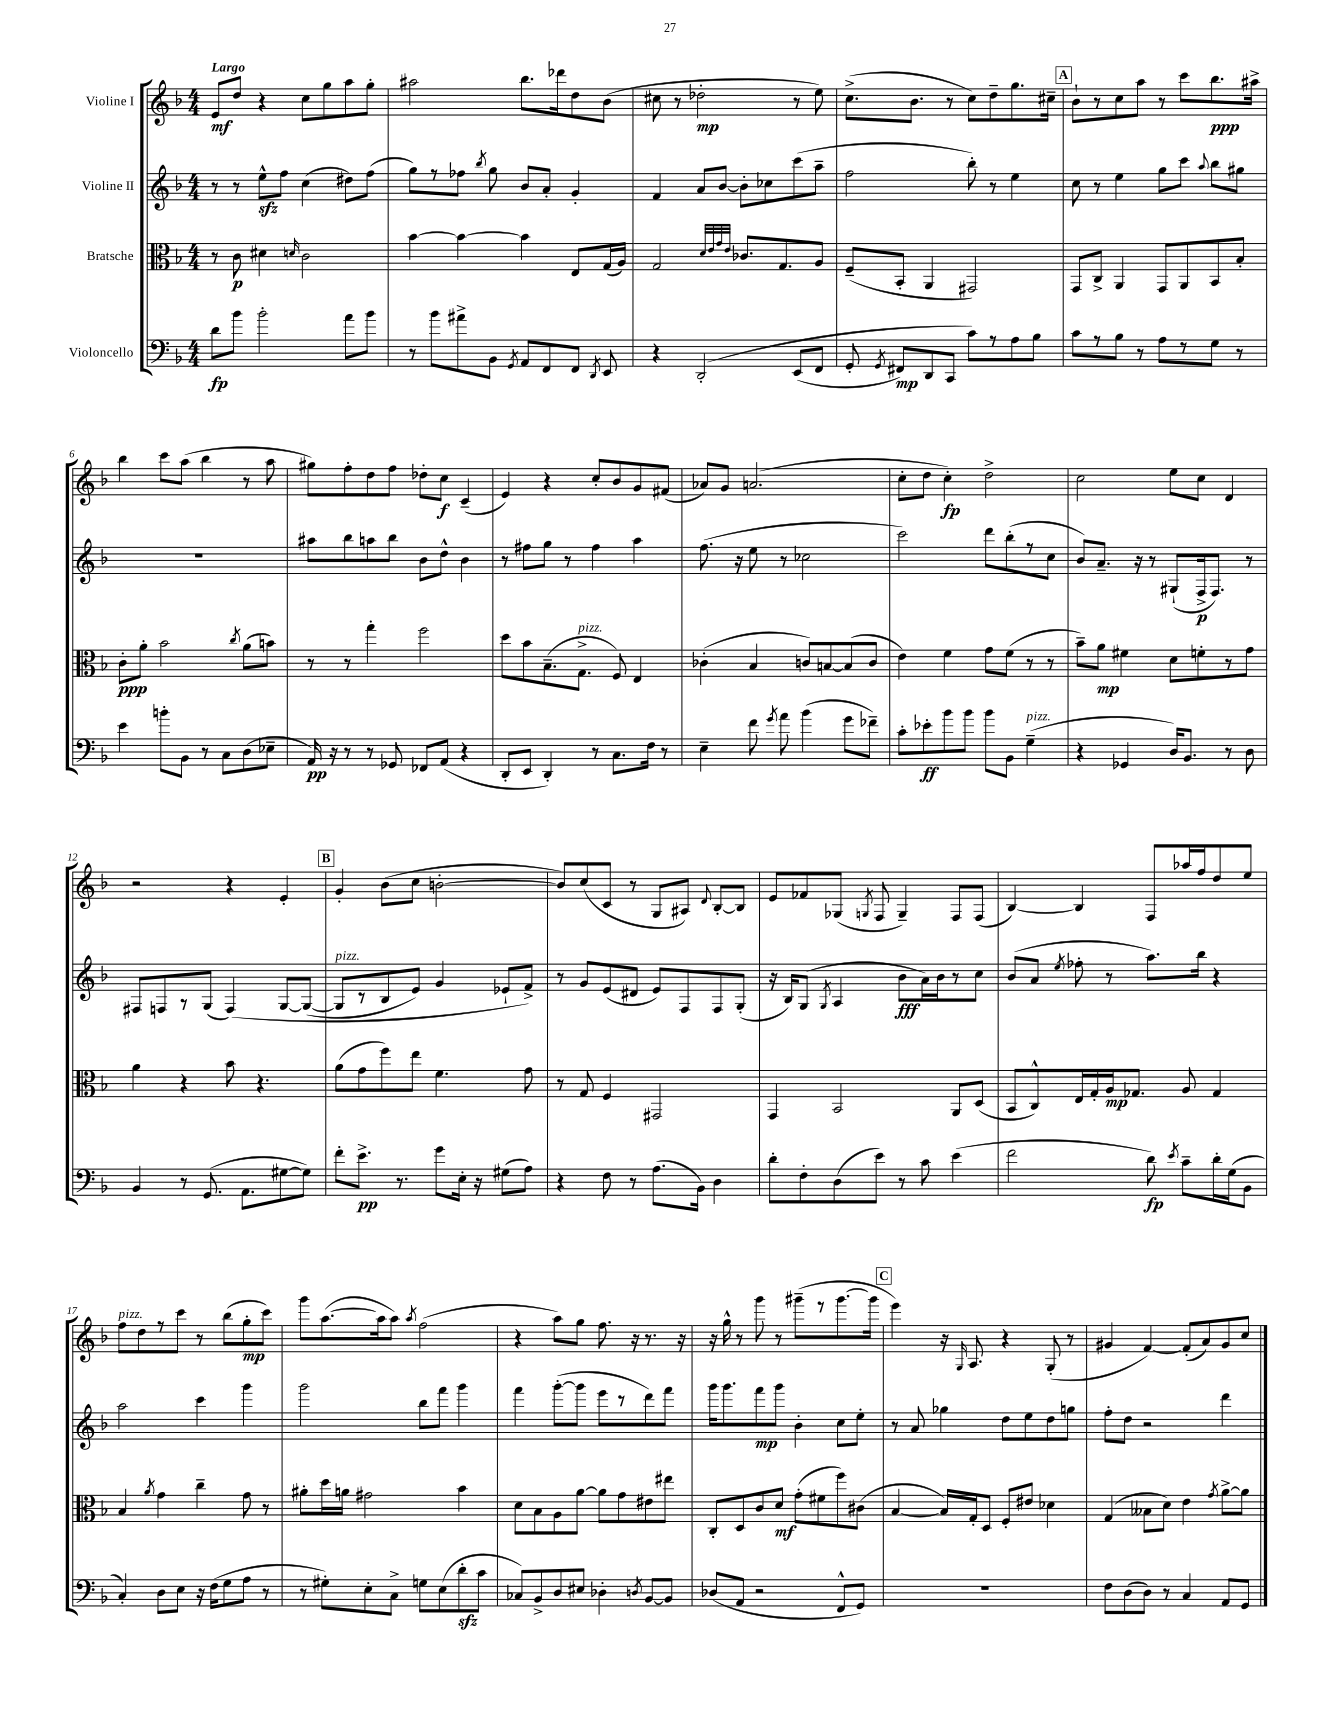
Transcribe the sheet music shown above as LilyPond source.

<<
\new StaffGroup <<
\new Staff = "s0" \with { instrumentName = "Violine I" } {
    \clef treble \key f \major \numericTimeSignature \time 4/4 \tempo "Largo"
    \autoBeamOff e'8[\mf d''8] r4 c''8[ g''8 a''8 g''8]-. |
    ais''2 bes''8.[ des'''16 d''8 bes'8]( |
    cis''8 r8 des''2-.\mp r8 e''8) |
    c''8.[->( bes'8.] r8 c''8[) d''8-- g''8. cis''16]-- |
    \mark \markup { \box "A" } bes'8[-! r8 c''8 a''8] r8 c'''8[ bes''8.\ppp ais''16]-> |
    bes''4 c'''8[ a''8]( bes''4 r8 a''8 |
    gis''8[) f''8-. d''8 f''8] des''8[-. c''8]\f c'4--( |
    e'4) r4 c''8[-. bes'8 g'8 fis'8]( |
    aes'8[) g'8] a'2.( |
    c''8[-. d''8] c''4-.\fp) d''2-> |
    c''2 e''8[ c''8] d'4 |
    r2 r4 e'4-. |
    \mark \markup { \box "B" } g'4-. bes'8[( c''8] b'2~-. |
    b'8[) c''8( c'8] r8 g8[ ais8]) \appoggiatura { d'8 } bes8[~-. bes8] |
    e'8[ fes'8 ges8]( \acciaccatura { g8 } f8 g4--) f8[ f8]( |
    bes4~) bes4 f8[ aes''16 f''16 d''8 e''8] |
    f''8[^\markup { \italic "pizz." } d''8 r8 c'''8] r8 bes''8[( g''8-.\mp c'''8]) |
    g'''8[ a''8.~( a''16 a''8]) \acciaccatura { a''8 } f''2( |
    r4 a''8[) g''8] f''8. r16 r8. r16 |
    r16 g''16-^ r8 g'''8 r8 gis'''8[--( r8 gis'''8.~ gis'''16] |
    \mark \markup { \box "C" } e'''4) r16 \grace { g16 } a8. r4 g8-.( r8 |
    gis'4 f'4~) f'8[-.( a'8) gis'8 c''8] \bar "|." |
}
\new Staff = "s1" \with { instrumentName = "Violine II" } {
    \clef treble \key f \major \numericTimeSignature \time 4/4
    \autoBeamOff r8 r8 e''8[-^\sfz f''8] c''4( dis''8[) f''8]( |
    g''8[) r8 fes''8] \acciaccatura { bes''8 } g''8 bes'8[ a'8]-. g'4-. |
    f'4 a'8[ bes'8]~ bes'8[-. ces''8 c'''8( a''8]-- |
    f''2 bes''8-.) r8 e''4 |
    \mark \markup { \box "A" } c''8 r8 e''4 g''8[ c'''8] \appoggiatura { a''8 } bes''8[ gis''8] |
    R1 |
    ais''8[ bes''8 a''8 bes''8] bes'8[ d''8]-^ bes'4 |
    r8 fis''8[ g''8] r8 fis''4 a''4 |
    f''8.( r16 e''8 r8 ces''2 |
    c'''2) d'''8[ bes''8-.( r8 c''8] |
    bes'8[) a'8.]-- r16 r8 gis8[-!( f16->\p f8.]) r8 |
    fis8[ f8 r8 g8]( f4)\( g8[~ g8]~( |
    \mark \markup { \box "B" } g8[^\markup { \italic "pizz." } r8 bes8 e'8]) g'4 ees'8[-! f'8]->\) |
    r8 g'8[ e'8( dis'8] e'8[) f8 f8 g8]-.( |
    r16 bes16[) g8]( \acciaccatura { g8 } a4 bes'8[\fff a'16) bes'16 r8 c''8] |
    bes'8[( a'8] \acciaccatura { e''8 } fes''8-. r8 a''8.[) bes''16] r4 |
    a''2 c'''4 g'''4 |
    g'''2 bes''8[ f'''8] g'''4 |
    f'''4 g'''8[~-.( g'''8] e'''8[ r8 d'''8) f'''8] |
    g'''16[ g'''8. f'''8\mp g'''8] bes'4-. c''8[ e''8]-. |
    \mark \markup { \box "C" } r8 a'8 ges''4 d''8[ e''8 d''8 g''8] |
    f''8[-. d''8] r2 d'''4 \bar "|." |
}
\new Staff = "s2" \with { instrumentName = "Bratsche" } {
    \clef alto \key f \major \numericTimeSignature \time 4/4
    \autoBeamOff r8 c'8\p dis'4 \grace { d'16 } c'2 |
    bes'4~ bes'4~ bes'4 e8[ g16( a16]) |
    g2 \grace { d'32[ e'32 g'32 e'32] } ces'8.[ g8. a8] |
    f8[--( bes,8]-. a,4 gis,2) |
    \mark \markup { \box "A" } g,8[ c8]-> a,4 g,8[ a,8 bes,8 bes8]-. |
    c'8[-.\ppp a'8]-. bes'2 \acciaccatura { c''8 } a'8[( b'8]) |
    r8 r8 g''4-. f''2 |
    d''8[ bes'8 bes8.--( g8.]->^\markup { \italic "pizz." } f8) e4 |
    ces'4-.( bes4 c'8[) b8~ b8( c'8] |
    e'4) f'4 g'8[ f'8]( r8 r8 |
    bes'8[--) a'8]\mp fis'4 d'8[ f'8-. r8 g'8] |
    a'4 r4 bes'8 r4. |
    \mark \markup { \box "B" } a'8[( g'8 f''8) e''8] f'4. g'8 |
    r8 g8 f4 gis,2 |
    g,4 bes,2 a,8[ d8]( |
    bes,8[ c8-^) e16 g16-. a16\mp ges8.] a8 ges4 |
    bes4 \acciaccatura { a'8 } g'4 c''4-- g'8 r8 |
    ais'8[-. d''16 a'16] gis'2 bes'4 |
    d'8[ bes8 a8 a'8]~ a'8[ g'8 eis'8 eis''8] |
    c8[-. d8 c'8 d'8]\mf g'8[-.( fis'8 f''8) cis'8]( |
    \mark \markup { \box "C" } bes4~ bes16[) g16-. d8] f8[-. eis'8] des'4 |
    g4( beses8[ d'8]) e'4 \acciaccatura { g'8 } a'8[~-> a'8] \bar "|." |
}
\new Staff = "s3" \with { instrumentName = "Violoncello" } {
    \clef bass \key f \major \numericTimeSignature \time 4/4
    \autoBeamOff d'8[\fp bes'8] bes'2-. a'8[ bes'8] |
    r8 bes'8[ ais'8-> bes,8] \acciaccatura { g,8 } a,8[ f,8 f,8] \acciaccatura { d,8 } e,8 |
    r4 d,2-.\( e,8[( f,8] |
    g,8-. \acciaccatura { g,8 } fis,8[\mp) d,8 c,8] c'8[\) r8 a8 bes8] |
    \mark \markup { \box "A" } c'8[ r8 bes8] r8 a8[ r8 g8] r8 |
    e'4 b'8[-. bes,8] r8 c8[ d8( ees8]-- |
    a,16\pp) r16 r8 r8 ges,8 fes,8[ a,8]( r4 |
    d,8[-. e,8] d,4-.) r8 c8.[ f16] r8 |
    e4-- f'8 \acciaccatura { g'8 } a'8 bes'4( g'8[ fes'8]--) |
    c'8[-. ees'8-.\ff bes'8 bes'8] bes'8[ bes,8] g4--^\markup { \italic "pizz." }( |
    r4 ges,4 d16[) bes,8.] r8 d8 |
    bes,4 r8 g,8.( a,8.[ gis8~ gis8]) |
    \mark \markup { \box "B" } f'8[-. e'8.]->\pp r8. g'8[ e16]-. r16 gis8[( a8]) |
    r4 f8 r8 a8.[( bes,16]) d4 |
    d'8[-. f8-. d8( e'8]) r8 c'8 e'4( |
    f'2 d'8\fp) \acciaccatura { e'8 } c'8[-- d'16-. g16( bes,8] |
    c4-.) d8[ e8] r16 f16[( g8 a8] r8 |
    r8 gis8[-.) e8-. c8]-> g8[ e8( d'8-.\sfz c'8] |
    ces8[) bes,8-> d8 eis8] des4-. \acciaccatura { d8 } bes,8[~ bes,8] |
    des8[( a,8] r2 f,8[-^ g,8]) |
    \mark \markup { \box "C" } R1 |
    f8[ d8( d8]) r8 c4 a,8[ g,8] \bar "|." |
}
>>
>>
